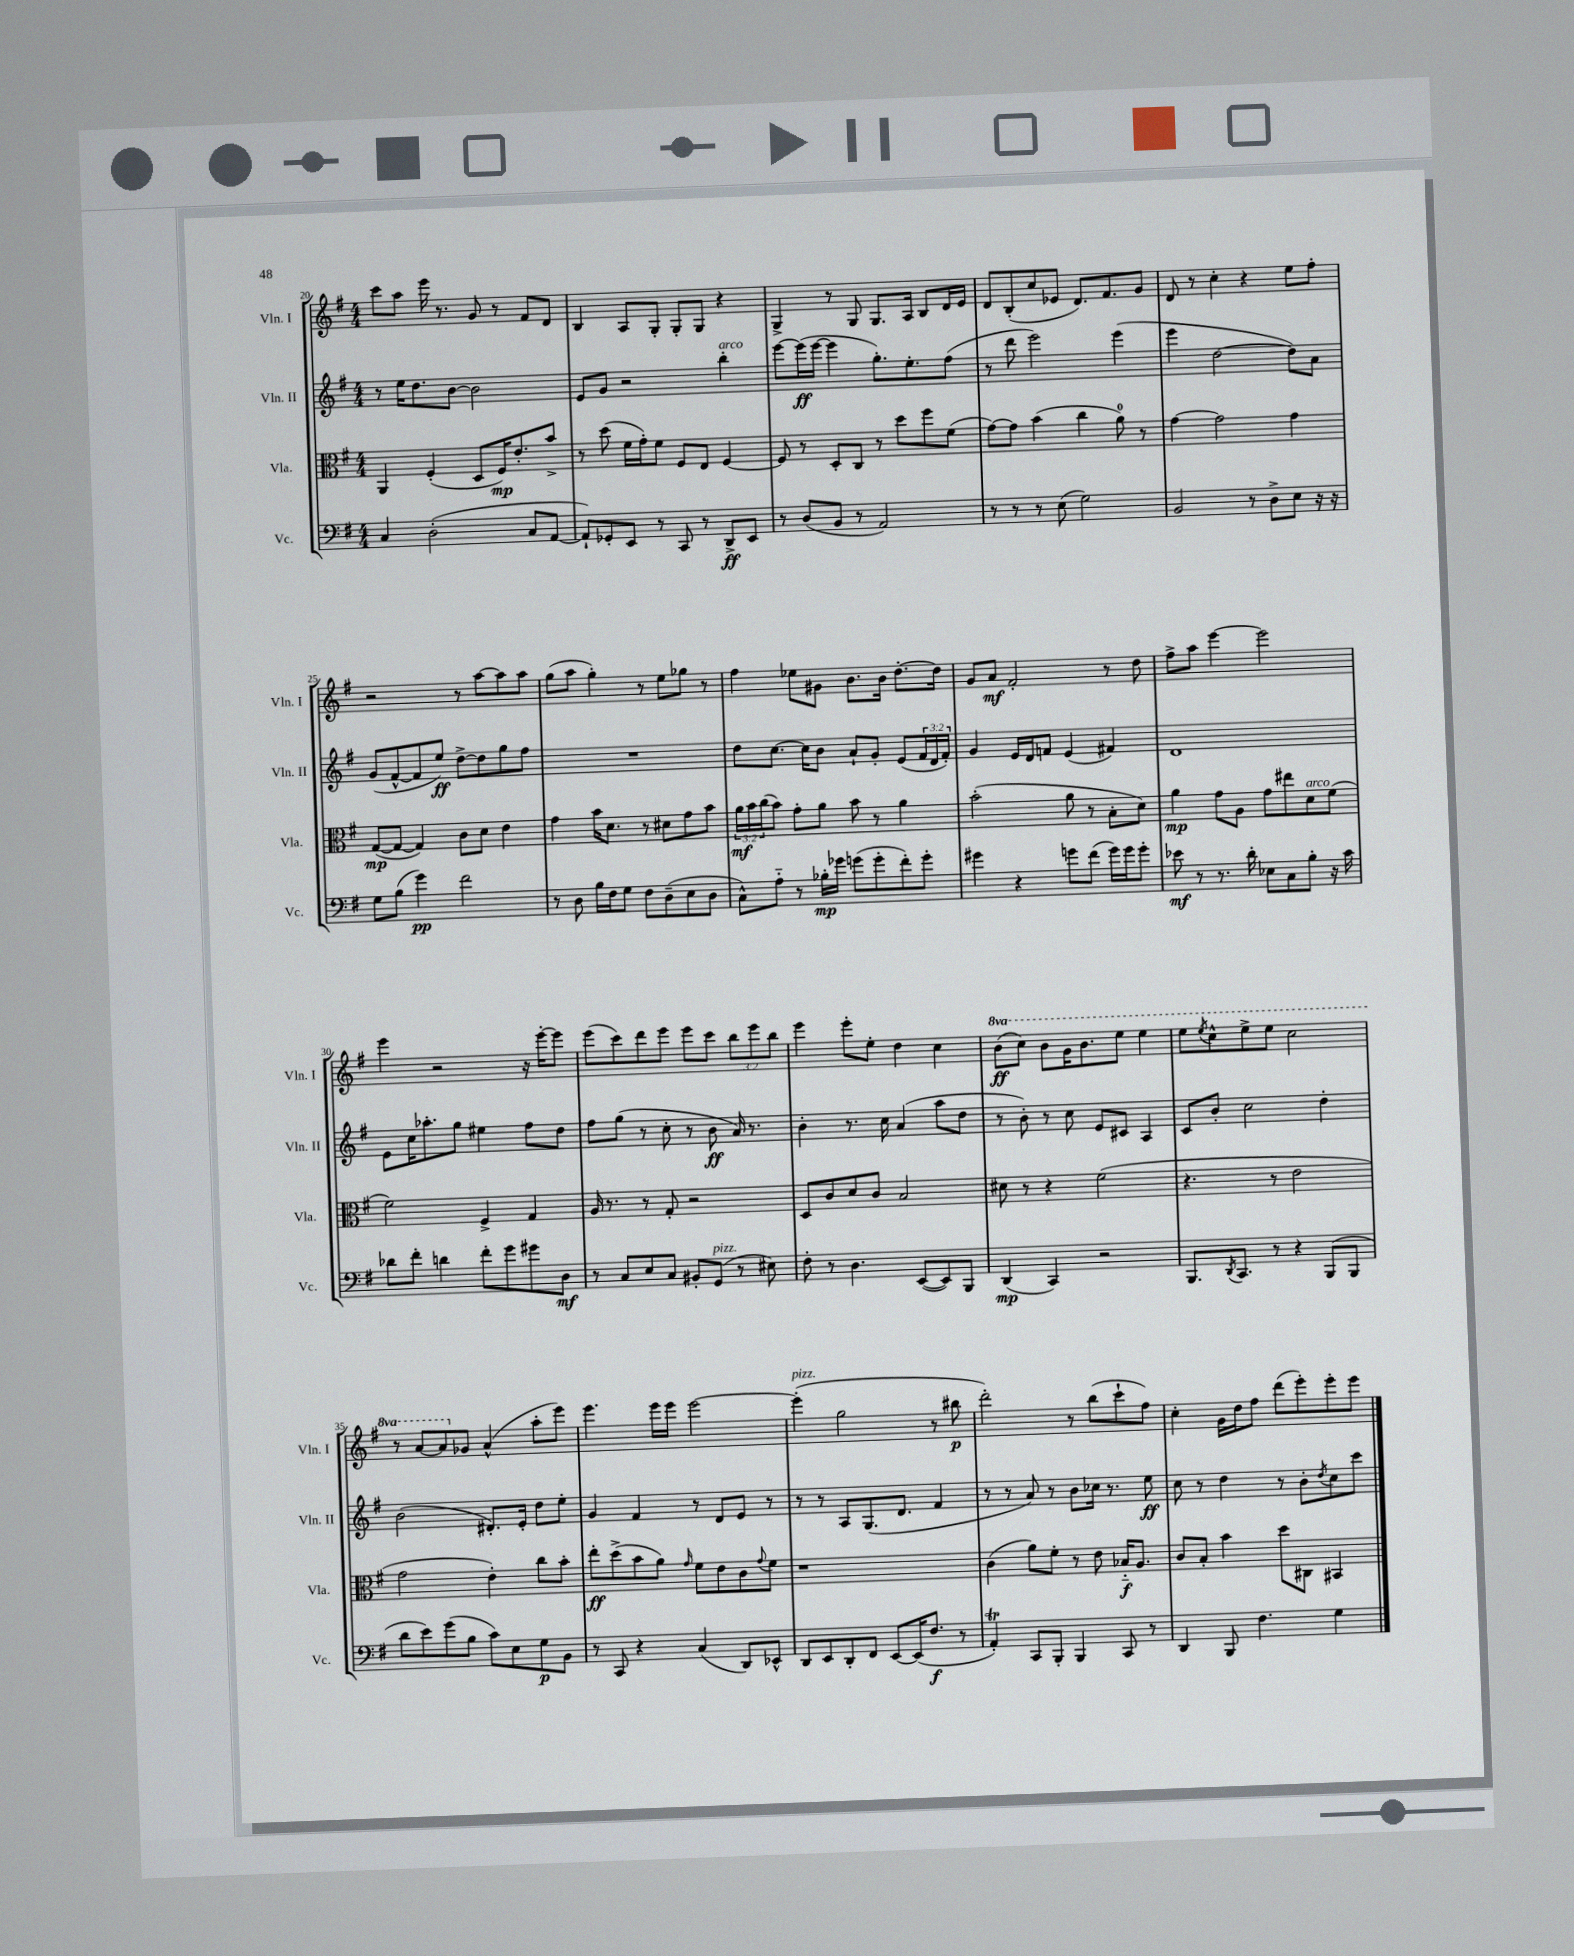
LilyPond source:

<<
\new StaffGroup <<
\new Staff = "s0" \with { instrumentName = "Vln. I" shortInstrumentName = "Vln. I" } {
    \clef treble \key g \major \numericTimeSignature \time 4/4 \override Staff.TupletNumber.text = #tuplet-number::calc-fraction-text \set Staff.ottavationMarkups = #ottavation-simple-ordinals
    c'''8 a''8 e'''16 r8. g'8 r8 fis'8 d'8 |
    b4 a8 g8-. g8-. g8 r4 |
    g4-> r8 g8 g8. a16 b8 d'16 e'16 |
    d'8 b8-.( c''8 ees'8 d'8.) fis'8. g'8 |
    d'8 r8 c''4-. r4 e''8 fis''8-. |
    r2 r8 a''8~ a''8 a''8 |
    g''8( a''8 g''4-.) r8 e''8 ges''8 r8 |
    fis''4 ees''8 gis'8 b'8. b'16 d''8.~-. d''16 |
    g'8 a'8\mf fis'2-. r8 d''8 |
    fis''8-> a''8 e'''4~ e'''2 |
    e'''4 r2 r16 e'''16~-. e'''8 |
    e'''8( c'''8) d'''8 e'''8 e'''8 c'''8 \tuplet 3/2 { b''8 e'''8 b''8 } |
    e'''4 e'''8-. e''8-. d''4 c''4 |
    \ottava #1 b''8\ff( c'''8) b''8 g''16 b''8. e'''8 e'''4 |
    e'''8 \acciaccatura { e'''8 } c'''8-^ e'''8-> e'''8 c'''2 |
    r8 a''8~ a''8 \ottava #0 ges'8 a'4-^( a''8-. e'''8) |
    e'''4. e'''16 e'''16 e'''2~ |
    e'''4-.^\markup { \italic "pizz." }( g''2 r8 bis''8\p |
    d'''2-.) r8 b''8( c'''8-! fis''8) |
    c''4-. g'16 d''16 fis''8 d'''8( e'''8-.) e'''8-. e'''8 \bar "|." |
}
\new Staff = "s1" \with { instrumentName = "Vln. II" shortInstrumentName = "Vln. II" } {
    \clef treble \key g \major \numericTimeSignature \time 4/4 \override Staff.TupletNumber.text = #tuplet-number::calc-fraction-text
    r8 e''16 d''8. b'8~ b'2 |
    e'8 g'8 r2 b''4-.^\markup { \italic "arco" } |
    e'''8~ e'''16\ff( e'''16~ e'''4 g''8.-.) e''8.-. fis''8( |
    r8 d'''8 e'''2) e'''4( |
    e'''4 d''2~ d''8) a'8 |
    g'8( fis'8~-^ fis'8 e''8\ff) d''8~-> d''8 g''8 fis''8 |
    R1 |
    d''8 c''8.~ c''16 b'8 a'8-! g'8-. e'8( \tuplet 3/2 { fis'16 d'16 fis'16-.) } |
    g'4 e'16 d'16 f'8 e'4( fis'4) |
    d'1 |
    e'8 c''16 aes''8.-. g''8 eis''4 fis''8 d''8 |
    fis''8 g''8( r8 c''8-. r8 b'8\ff a'16) r8. |
    b'4-. r8. c''16 a'4( a''8 d''8 |
    r8 b'8-.) r8 c''8 e'8 cis'8 a4 |
    c'8 b'8-. c''2 d''4-. |
    b'2( dis'8.-.) e'16-. d''8 e''8-. |
    g'4 fis'4 r8 d'8 e'8 r8 |
    r8 r8 a8 g8.( d'8. fis'4 |
    r8 r8 a'8) r8 b'8 ces''16 r8. e''8\ff |
    c''8 r8 d''4 r8 b'8-. \acciaccatura { d''8 } c''8 c'''8 \bar "|." |
}
\new Staff = "s2" \with { instrumentName = "Vla." shortInstrumentName = "Vla." } {
    \clef alto \key g \major \numericTimeSignature \time 4/4 \override Staff.TupletNumber.text = #tuplet-number::calc-fraction-text
    a,4 fis4-.( d8 fis16\mp) e'8.-. b'8-> |
    r8 d''8( fis'16 g'16-.) fis'8 fis8 e8 fis4~ |
    fis8 r8 d8-. c8 r8 d''8 fis''8 fis'8( |
    g'8~) g'8 b'4( c''4 a'8-0) r8 |
    g'4~ g'2 g'4 |
    g8~\mp( g8~ g4) c'8 d'8 e'4 |
    g'4 b'16 d'8. r8 dis'8 g'8 b'8 |
    \tuplet 3/2 { a'16\mf b'16 c''16( } b'8) g'8-. a'8 b'8 r8 a'4 |
    b'2-.( a'8 r8 b8-. d'8) |
    a'4\mp g'8 a8 g'8 eis''8 d'8^\markup { \italic "arco" } fis'8( |
    fis'2) fis4-> g4 |
    a16 r8. r8 g8-. r2 |
    d8 c'8 d'8 c'8 b2 |
    dis'8 r8 r4 fis'2( |
    r4. r8 e'2 |
    g'2 e'4-.) c''8 b'8-. |
    e''8-.\ff d''8->( b'8 a'8) \grace { g'16 } fis'8 e'8 c'8 \appoggiatura { g'8 } fis'8 |
    r1 |
    c'4( a'8) fis'8-. r8 e'8 bes16-_\f a8. |
    c'8 b8-. b'4 d''8 cis8 bis,4 \bar "|." |
}
\new Staff = "s3" \with { instrumentName = "Vc." shortInstrumentName = "Vc." } {
    \clef bass \key g \major \numericTimeSignature \time 4/4
    c4 d2-.( c8 a,8~ |
    a,8-!) ges,8-. e,8 r8 c,8 r8 d,8->\ff e,8 |
    r8 d8( b,8 r8 a,2) |
    r8 r8 r8 e8( g2) |
    b,2 r8 d8-> e8 r16 r16 |
    g8 b8( g'4\pp) fis'2 |
    r8 d8 b16 fis16 g8 fis8 d8--( e8 d8 |
    c8-^) a8-_ r8 bes16-.\mp ges'16 g'8( g'8-. fis'8-.) g'8-. |
    gis'4 r4 g'8 fis'8( g'16) g'16 g'8-. |
    ees'8\mf r8 r8. d'16-. ees8 c8 b8-. r16 c'16 |
    des'8 fis'8-. d'4 fis'8-. g'8 gis'8 d8\mf |
    r8 c8 e8 c8 bis,8-. g,8^\markup { \italic "pizz." }( r8 eis8) |
    fis8-. r8 d4. e,8~( e,8) b,,8 |
    d,4\mp( c,4) r2 |
    b,,8. \acciaccatura { d,8 } c,8. r8 r4 b,,8( b,,8 |
    d'8 e'8) g'8( b8 c'8) e8 g8\p b,8 |
    r8 c,8 r4 c4( d,8) ees,8-^ |
    d,8 e,8 d,8-. fis,8 e,8~ e,16( fis8.\f r8 |
    a,4-.\trill) c,8 b,,8-. b,,4 c,8 r8 |
    d,4 b,,8 fis4. g4 \bar "|." |
}
>>
>>
\layout { \context { \Score currentBarNumber = #20 } }
